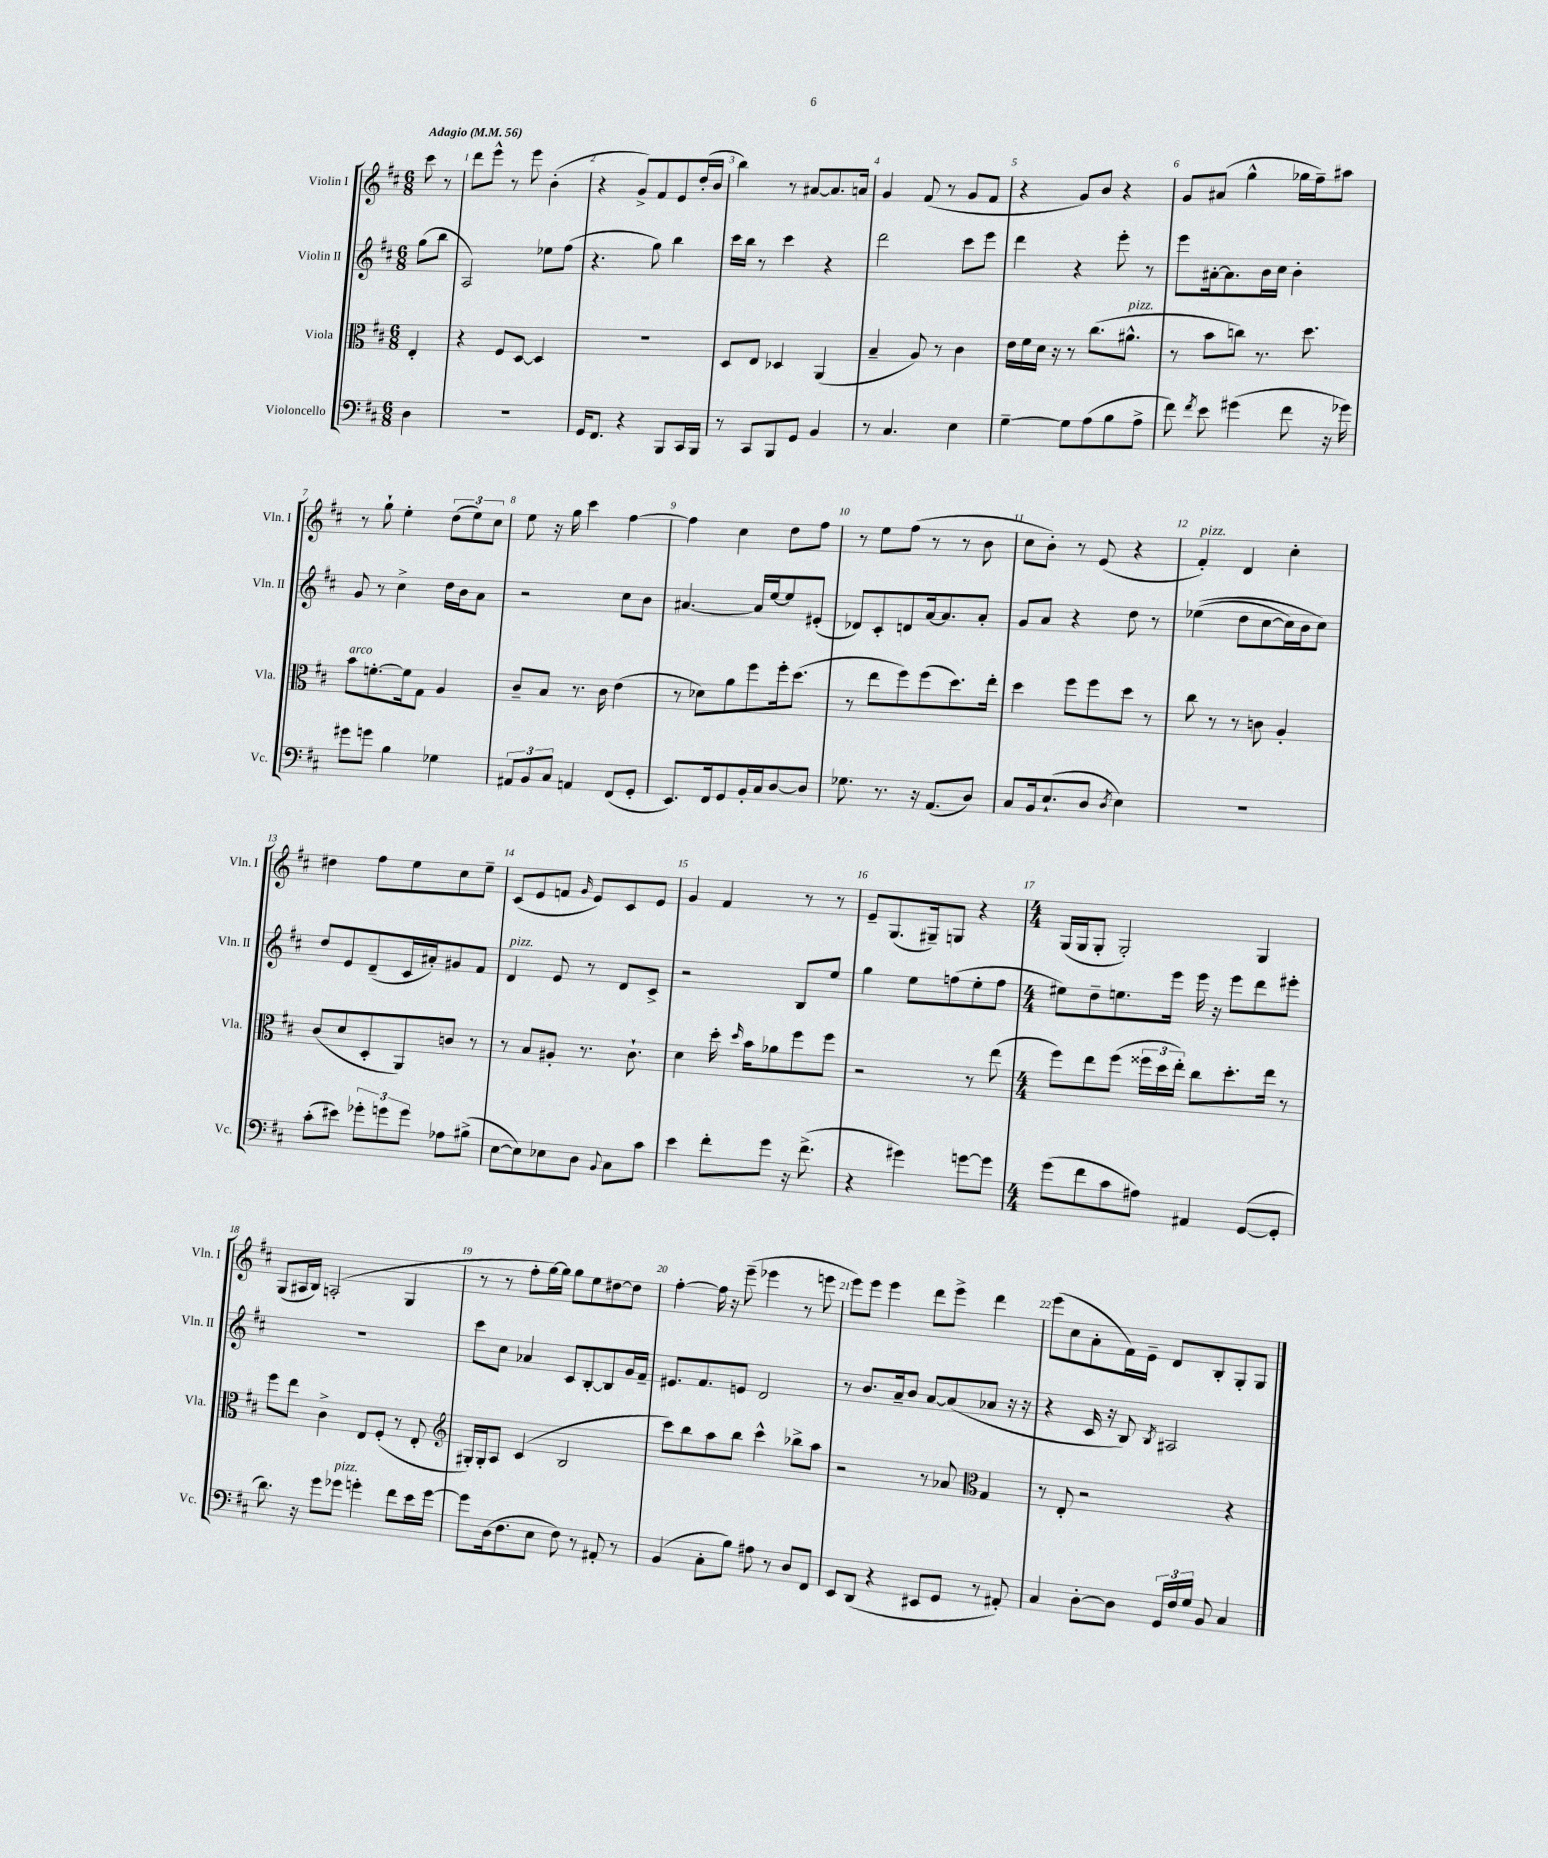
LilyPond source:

<<
\new StaffGroup <<
\new Staff = "s0" \with { instrumentName = "Violin I" shortInstrumentName = "Vln. I" } {
    \clef treble \key d \major \numericTimeSignature \time 6/8 \partial 4 \tempo "Adagio" 4 = 56
    \autoBeamOff cis'''8 r8 |
    d'''8[ e'''8]-^ r8 e'''8 b'4-.( |
    r4 g'8[->) fis'8 e'8 d''16-.( b'16] |
    b''4) r8 ais'8[~ ais'8. a'16] |
    g'4 fis'8( r8 g'8[ fis'8] |
    r4 g'8[) b'8] r4 |
    g'8[ ais'8]( g''4-^ ges''16[ fis''16--) ais''8] |
    r8 g''8-! e''4-. \tuplet 3/2 { d''8[( e''8) cis''8] } |
    e''8 r16 g''16 cis'''4 fis''4~ |
    fis''4 cis''4 d''8[ fis''8] |
    r8 e''8[ fis''8]( r8 r8 b'8 |
    cis''8[ b'8]-.) r8 e'8( r4 |
    fis'4-.^\markup { \italic "pizz." }) d'4 cis''4-. |
    dis''4 fis''8[ e''8 cis''8 e''8]-- |
    cis'8[( e'8 f'8] \grace { g'16 } e'8[) cis'8 e'8] |
    g'4 fis'4 r8 r8 |
    e'8[-- g8.( gis16--) g8] r4 |
    \numericTimeSignature \time 4/4 g16[( g16 g8]-. g2-.) g4 |
    g8[( ais16 b16]) a2-.( g4 |
    r8 r8 fis''8[-. g''16~) g''16] g''8[ e''8 dis''8~ dis''8] |
    fis''4~-. fis''16 r16 e'''8--( ees'''4 r8 e'''8 |
    e'''8[) e'''8] e'''4 d'''8[ e'''8]-> d'''4 |
    e'''8[( cis''8 a'8-. fis'16) e'16]-- d'8[ b8-. g8-. g8] \bar "|." |
}
\new Staff = "s1" \with { instrumentName = "Violin II" shortInstrumentName = "Vln. II" } {
    \clef treble \key d \major \numericTimeSignature \time 6/8 \partial 4
    \autoBeamOff g''8[( b''8] |
    a2) ees''8[ fis''8]( |
    r4. g''8) b''4 |
    cis'''16[ b''16] r8 cis'''4 r4 |
    d'''2 cis'''8[ e'''8] |
    d'''4 r4 e'''8-. r8 |
    e'''8[ ais'16~-. ais'8. b'16 cis''16] b'4-. |
    g'8 r8 cis''4-> d''16[ b'16 a'8] |
    r2 cis''8[ b'8] |
    ais'4.~ ais'16[ e''16~ e''8 eis'8]-.( |
    des'8[) cis'8-. d'8 a'16~ a'8. a'8]-. |
    g'8[ a'8] r4 d''8 r8 |
    ees''4(\( d''8[ cis''8~ cis''16) b'16 cis''8]\) |
    d''8[ e'8 d'8--( cis'16 ais'16-.) gis'8 fis'8] |
    d'4^\markup { \italic "pizz." } e'8 r8 d'8[ cis'8]-> |
    r2 b8[ e''8] |
    g''4 e''8[ f''8( e''8-. f''8] |
    \numericTimeSignature \time 4/4 eis''8[) d''8-- e''8. e'''16] e'''16 r16 e'''8[ d'''8 eis'''8]-. |
    R1 |
    cis'''8[ cis''8] aes'4 cis'8[ b8~-. b8 g'16 fis'16]-- |
    eis'8.[ fis'8. e'8] d'2 |
    r8 b'8.[ a'16-- b'8] a'8[~ a'8( aes'8] r16 r16 |
    r4 cis'16 r16 b8) \acciaccatura { b8 } ais2 \bar "|." |
}
\new Staff = "s2" \with { instrumentName = "Viola" shortInstrumentName = "Vla." } {
    \clef alto \key d \major \numericTimeSignature \time 6/8 \partial 4
    \autoBeamOff e4-. |
    r4 fis8[ d8]~ d4 |
    R2. |
    d8[ e8] des4 a,4( |
    b4-- a8) r8 cis'4 |
    e'16[ fis'16 d'16] r16 r8 cis''8.[( ais'8.]-^^\markup { \italic "pizz." } |
    r8 b'8[ c''8]) r8. d''8. |
    b'8[^\markup { \italic "arco" } f'8.~-. f'16 g8] a4 |
    cis'8[-- b8] r8. cis'16 e'4( |
    r8 des'8[) a'8 fis''8 fis''16-. d''8.]( |
    r8 e''8[ fis''8) fis''8( d''8.) e''16]-. |
    d''4 fis''8[ fis''8 d''8] r8 |
    cis''8 r8 r8 c'8 a4-. |
    cis'8[( d'8 d8-. a,8) c'8] r8 |
    r8 b8[ ais8]-. r8. cis'8.-! |
    d'4 d''16-. \grace { d''16 } b'16[ aes'8 fis''8 fis''8] |
    r2 r8 e''8( |
    \numericTimeSignature \time 4/4 fis''8[) e''8 fis''8]( \tuplet 3/2 { fisis''16[ d''16 e''16]-.) } cis''8[ d''8.-. e''16] r8 |
    fis''8[ e''8] cis'4-> e8[ fis8]-.( r8 e8-. |
    \clef treble gis16[-.) gis16-. a8] cis'4( b2 |
    cis'''8[) b''8 a''8 b''8] cis'''4-^ bes''8[-> a''8] |
    r2 r8 aes'8 \clef alto g4 |
    r8 e8-. r2 r4 \bar "|." |
}
\new Staff = "s3" \with { instrumentName = "Violoncello" shortInstrumentName = "Vc." } {
    \clef bass \key d \major \numericTimeSignature \time 6/8 \partial 4
    \autoBeamOff d4 |
    R2. |
    g,16[ fis,8.] r4 b,,8[ cis,16 b,,16] |
    r8 cis,8[ b,,8 g,8] b,4 |
    r8 cis4. e4 |
    g4~-- g8[ a8( b8 a8]-> |
    fis'8) \acciaccatura { fis'8 } e'8 gis'4( fis'8 r16 ges'16) |
    gis'8[ g'8] b4 ges4 |
    \tuplet 3/2 { ais,8[ b,8 cis8] } a,4 fis,8[( g,8]-. |
    e,8.[) fis,16 g,8 b,16-. cis16 d8~ d8] |
    ges8. r8. r16 a,8.[( d8]) |
    cis8[ b,16 e8.-!( d8] \acciaccatura { d8 } e4) |
    R2. |
    cis'8[-.( eis'8]) \tuplet 3/2 { ges'8[-. g'8 g'8] } aes8[ bis8]->( |
    e8[~ e8) ees8 d8] \appoggiatura { b,8 } cis8[ cis'8] |
    e'4 fis'8[-. g'8] r16 fis'8.->( |
    r4 gis'4) g'8[~ g'8] |
    \numericTimeSignature \time 4/4 g'8[( fis'8 cis'8 ais8]) ais,4 g,8[~( g,8]-. |
    d'8.) r16 g'8[ ges'8]^\markup { \italic "pizz." } g'4-. fis'8[ e'16 g'16]~ |
    g'8[ d16( fis8. e8] fis8) r8 ais,8-. r8 |
    b,4( cis8[-. b8]) ais8 r8 d8[ fis,8] |
    e,8[ d,8]( r4 eis,8[ g,8] r8 ais,8-.) |
    cis4 d8[~-. d8] \tuplet 3/2 { g,16[ fis16 g16] } b,8 cis4 \bar "|." |
}
>>
>>
\layout { \context { \Score \override BarNumber.break-visibility = ##(#f #t #t) barNumberVisibility = #all-bar-numbers-visible } }
